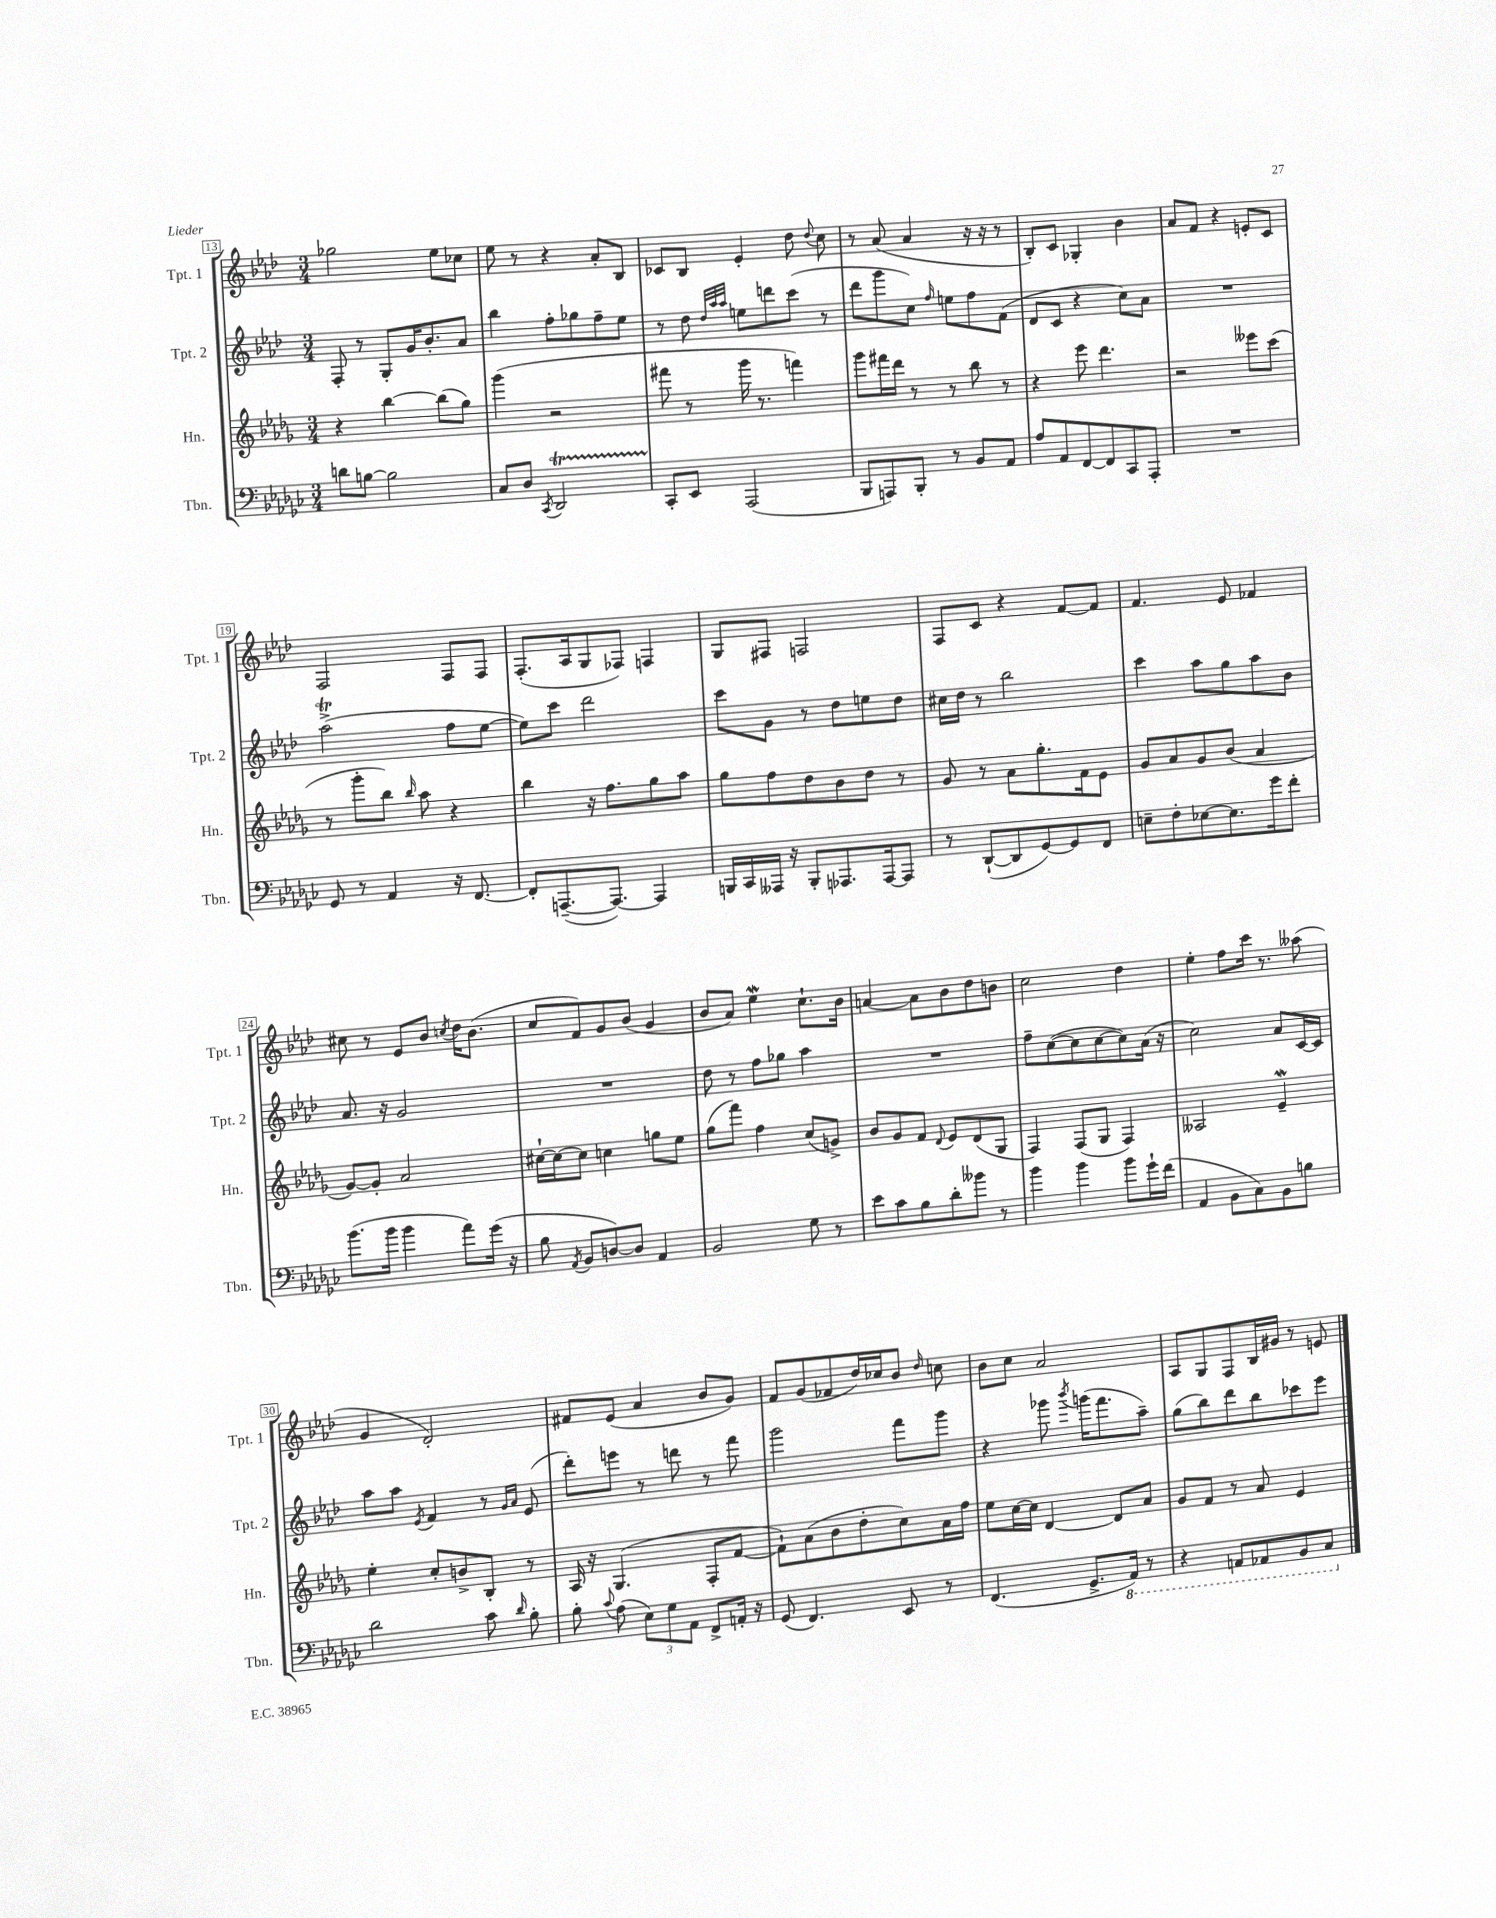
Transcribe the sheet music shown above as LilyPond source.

<<
\new StaffGroup <<
\new Staff = "s0" \with { instrumentName = "Tpt. 1" shortInstrumentName = "Tpt. 1" } {
    \clef treble \key aes \major \numericTimeSignature \time 3/4
    \autoBeamOff ges''2 ees''8[ ces''8] |
    ees''8 r8 r4 aes'8[-. bes8] |
    ces'8[ bes8] ees'4-. des''8 \appoggiatura { des''8 } c''8 |
    r8 aes'8( aes'4 r16 r16 r8 |
    bes8[-.) c'8] ges4-. bes'4 |
    aes'8[ f'8] r4 e'8[-. c'8] |
    f2 f8[ f8] |
    f8.[-.( aes16 g8 fes8]) f4 |
    g8[ fis8] f2 |
    f8[ c'8] r4 f'8[~ f'8] |
    f'4. ees'8 fes'4 |
    cis''8 r8 ees'8[ bes'8] \acciaccatura { c''8 } des''16[ bes'8.]( |
    c''8[ f'8) g'8 bes'8]( g'4 |
    bes'8[ aes'8]) ees''4\mordent c''8.[-! bes'16] |
    a'4~ a'8[ bes'8 des''8 b'8] |
    c''2 des''4 |
    ees''4-. f''8[ c'''16] r8. aeses''8( |
    g'4 des'2-.) |
    fis'8[ ees'8]( aes'4 bes'8[ g'8]) |
    f'8[ g'8( fes'8 des''16) ces''16 bes'8] \grace { des''16 } c''8 |
    bes'8[ c''8] aes'2 |
    aes8[ g8 f8 bes16 gis'16] r8 e'8 \bar "|." |
}
\new Staff = "s1" \with { instrumentName = "Tpt. 2" shortInstrumentName = "Tpt. 2" } {
    \clef treble \key aes \major \numericTimeSignature \time 3/4
    \autoBeamOff f8-. r8 g8[-. g'16 bes'8.-. aes'8] |
    bes''4 f''8[-. ges''8 f''8-- ees''8] |
    r8 des''8 \grace { des''32[ aes''32 aes''32] } e''8[ d'''8 c'''8]( r8 |
    des'''8[ g'''8 c''8]) \grace { f''16 } e''8[ f''8 f'8]( |
    des'8[ c'8] r4 c''8[) aes'8] |
    R2. |
    aes''2->\trill( f''8[ ees''8]~ |
    ees''8[) c'''8] des'''2 |
    c'''8[ g'8] r8 des''8[ e''8 des''8] |
    cis''16[ des''16] r8 bes''2 |
    c'''4 aes''8[ g''8 aes''8 bes'8] |
    aes'8. r16 g'2 |
    R2. |
    des''8 r8 f''8[ ges''8] aes''4 |
    R2. |
    f''8[-- c''8~( c''8 c''8~ c''8) aes'16]( r16 |
    c''2) aes'8[ c'16~ c'16] |
    aes''8[ aes''8] \acciaccatura { ees'8 } f'4 r8 \grace { g'16[ aes'16] } ees'8( |
    des'''8[-.) e'''8] r8 d'''8 r8 f'''8 |
    g'''2 f'''8[ g'''8] |
    r4 ges'''8 \acciaccatura { bes'''8 } g'''16[( f'''8. aes''8]--) |
    g''8[( bes''8) des'''8 bes''8 ces'''8 ees'''8] \bar "|." |
}
\new Staff = "s2" \with { instrumentName = "Hn." shortInstrumentName = "Hn." } {
    \clef treble \key des \major \numericTimeSignature \time 3/4
    \autoBeamOff r4 bes''4~ bes''8[( ges''8]) |
    ges'''4( r2 |
    fis'''8 r8 ges'''16 r8. f'''4) |
    ges'''8[ fis'''16 des'''16] r8 r8 bes''8 r8 |
    r4 ees'''8 des'''4. |
    r2 eeses'''8[ c'''8]( |
    r8 ges'''8[-. bes''8]) \grace { bes''16 } aes''8 r4 |
    bes''4 r16 f''8.[ ges''8 aes''8] |
    ges''8[ f''8 des''8 bes'8 des''8] r8 |
    ges'8 r8 aes'8[ ges''8.-. f'16 ees'8] |
    ges'8[ aes'8 ges'8 bes'8]( aes'4 |
    ges'8[~) ges'8]-. aes'2 |
    cis''16[~-! cis''16~ cis''8] c''4 g''8[ ees''8] |
    ges''8[( f'''8]) f''4 c''8[( g'8]->) |
    bes'8[ ges'8 f'8] \appoggiatura { des'8 } ees'8[ des'8( ges8] |
    f4) f8[( ges8] f4) |
    aeses2 ees'4--\mordent |
    ees''4-. c''8[-. b'8-> bes8]-. r8 |
    aes16 r16 ges4.( f8[-. f'8]~ |
    f'8[-!) aes'8( bes'8 des''8-. c''8) aes'16 f''16] |
    ees''8[ c''16~ c''16] des'4~ des'8[ aes'8] |
    ges'8[ f'8] r8 aes'8 ees'4 \bar "|." |
}
\new Staff = "s3" \with { instrumentName = "Tbn." shortInstrumentName = "Tbn." } {
    \clef bass \key ges \major \numericTimeSignature \time 3/4
    \autoBeamOff d'8[ b8]~ b2 |
    ces8[ des8] \acciaccatura { ces,8 } des,2\startTrillSpan |
    ces,8[-.\stopTrillSpan ees,8] aes,,2( |
    bes,,8[ a,,8) bes,,8]-. r8 bes,8[ aes,8] |
    aes8[ aes,8 f,8~ f,8 ces,8 aes,,8]-. |
    R2. |
    ges,8 r8 aes,4 r16 f,8.~ |
    f,8[-. a,,8.~--( a,,8.]~) a,,4 |
    b,,16[ ces,16 aeses,,16] r16 b,,8[-. aes,,8. aes,,16~ aes,,8] |
    r8 des,8[~-!( des,8 ges,8~) ges,8 f,8] |
    e8[-- f8-. ees8~ ees8. ges'16 f'8]-. |
    bes'8.[( bes'16] bes'4 aes'8[) ges'16]( r16 |
    bes8 \acciaccatura { aes,8 } bes,8[ d8~) d8] aes,4 |
    bes,2 ges8 r8 |
    ees'8[ ces'8 bes8 des'8-. beses'8] r8 |
    bes'4 bes'4 bes'8[ ges'16-! f'16]( |
    aes,4 bes,8[ ces8) bes,8 b8] |
    des'2 ces'8 \grace { des'16 } bes8-. |
    bes8-. \appoggiatura { ces'8 } aes8( \tuplet 3/2 { ees8[) ges8 aes,8] } f,8[-> a,16]-. r16 |
    ges,8( f,4.) ees,8 r8 |
    f,4.( ges,8.[-> \ottava #-1 aes,,16]) r8 |
    r4 a,,8[ aes,,8 bes,,8 ces,8] \ottava #0 \bar "|." |
}
>>
>>
\layout { \context { \Score currentBarNumber = #13 \override BarNumber.stencil = #(make-stencil-boxer 0.1 0.3 ly:text-interface::print) } }
